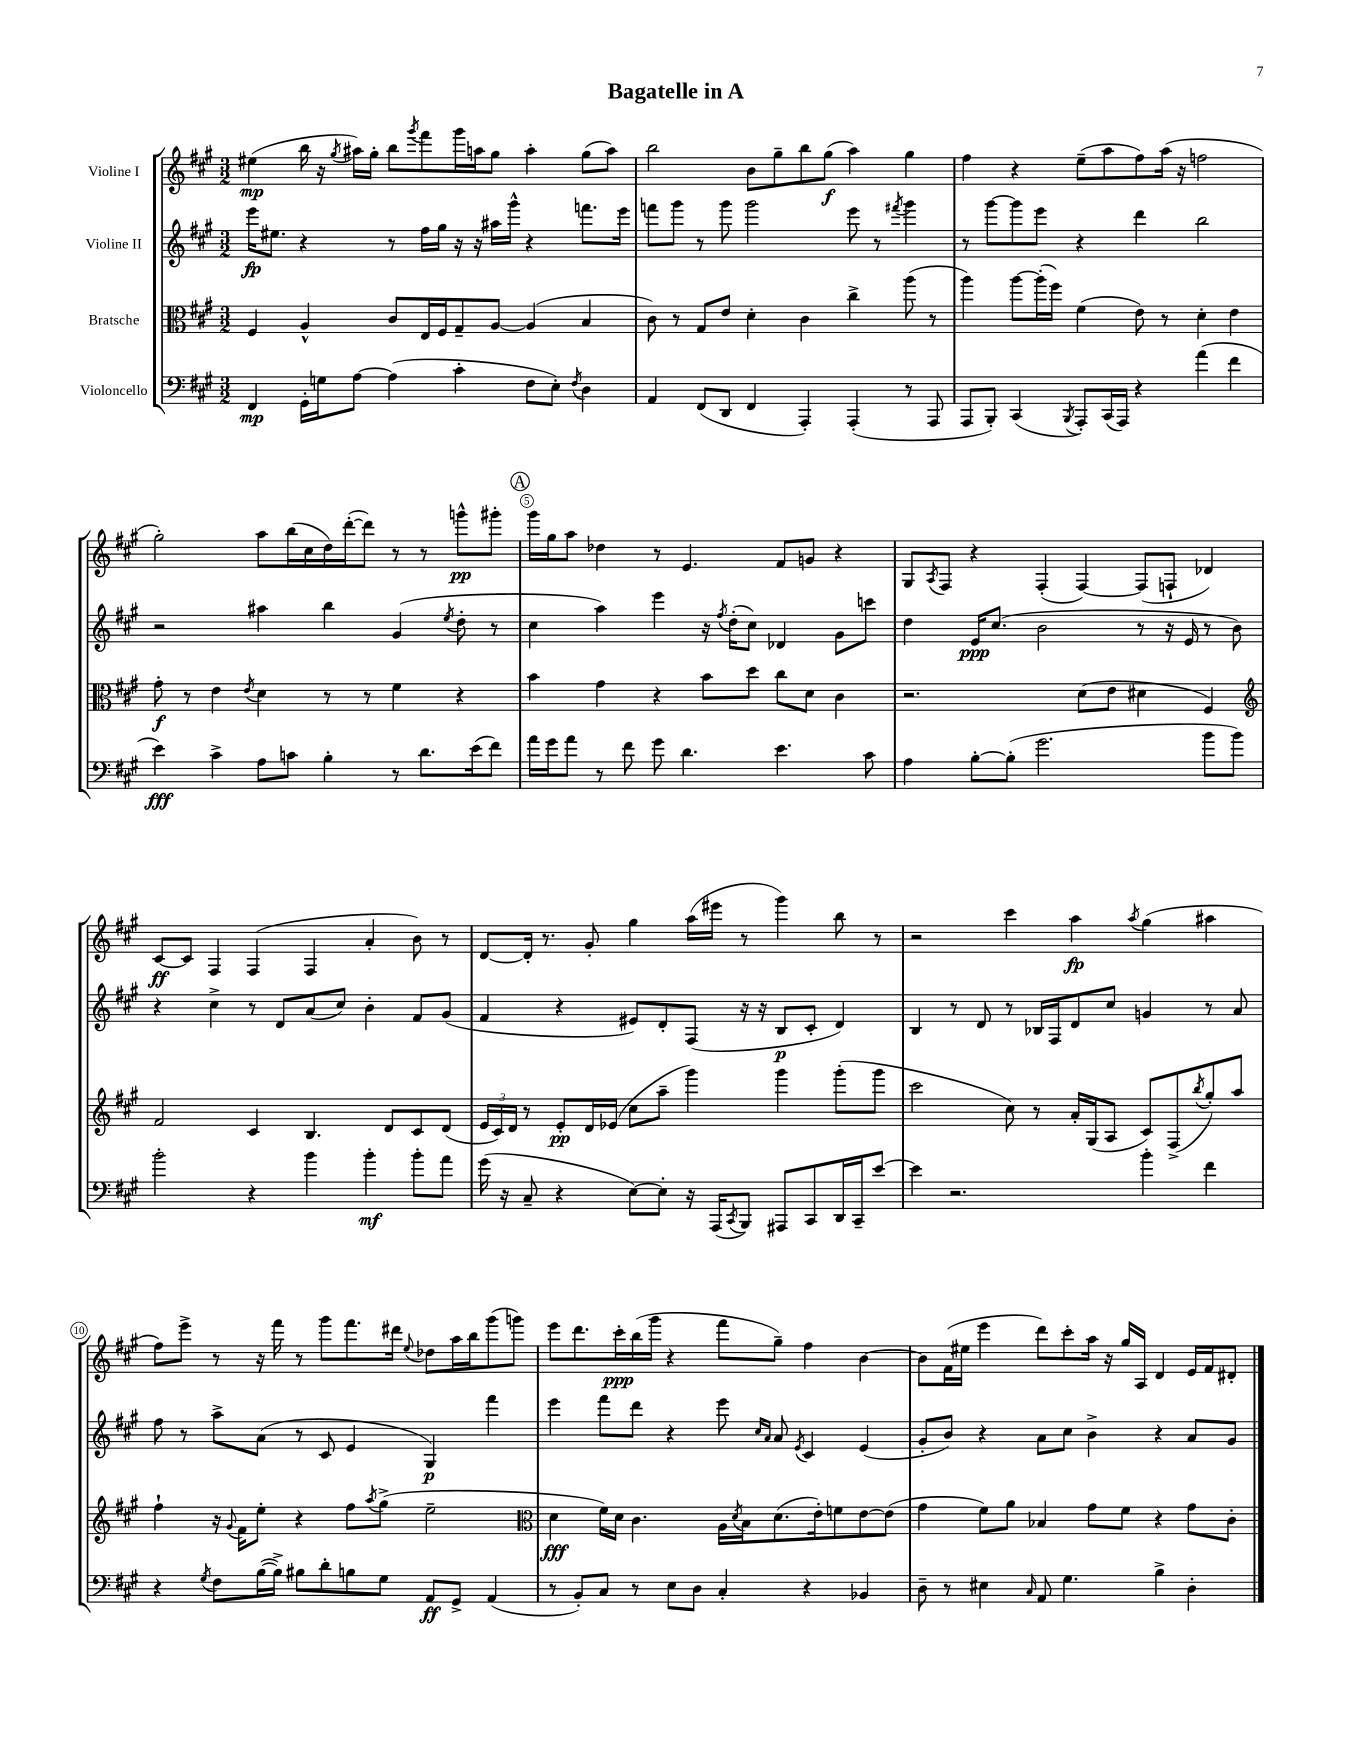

**kern	**dynam	**kern	**dynam	**kern	**dynam	**kern	**dynam
*part4	*part4	*part3	*part3	*part2	*part2	*part1	*part1
*staff4	*staff4	*staff3	*staff3	*staff2	*staff2	*staff1	*staff1
*I"Violoncello	*	*I"Bratsche	*	*I"Violine II	*	*I"Violine I	*
*clefF4	*	*clefC3	*	*clefG2	*	*clefG2	*
*k[f#c#g#]	*	*k[f#c#g#]	*	*k[f#c#g#]	*	*k[f#c#g#]	*
*M3/2	*	*M3/2	*	*M3/2	*	*M3/2	*
=1	=1	=1	=1	=1	=1	=1	=1
4FF#/	mp	4F#/	.	16eee\KL	fp	(4ee#X\	mp
.	.	.	.	8.ee#X\J	.	.	.
16GG#'\LL	.	4A^^/	.	4r	.	16bb\	.
16Gn\J	.	.	.	.	.	16r	.
.	.	.	.	.	.	8qgg#/	.
[8A\J	.	.	.	.	.	16aa#X\LL)	.
.	.	.	.	.	.	16gg#'\JJ	.
(4A\]	.	8c#/L	.	8r	.	8bb\L	.
.	.	.	.	.	.	8qggg#/	.
.	.	16E/L	.	16ff#\LL	.	8fff#\	.
.	.	16F#/J	.	16gg#\JJ	.	.	.
4c#'\	.	8G#~/	.	16r	.	16ggg#\L	.
.	.	.	.	16r	.	16aan\J	.
.	.	[8A/J	.	16aa#X\LL	.	8gg#\J	.
.	.	.	.	16ggg#^^\JJ	.	.	.
8F#\L	.	(4A/]	.	4r	.	4aa'\	.
8E'\J)	.	.	.	.	.	.	.
8qF#/	.	.	.	.	.	.	.
4D\	.	4B/	.	8.fffn\L	.	(8gg#\L	.
.	.	.	.	.	.	8aa\J)	.
.	.	.	.	16eee\Jk	.	.	.
=2	=2	=2	=2	=2	=2	=2	=2
4AA/	.	8c#\)	.	8fffn\L	.	2bb\	.
.	.	8r	.	8ggg#\J	.	.	.
(8FF#/L	.	8G#/L	.	8r	.	.	.
8DD/J	.	8e/J	.	8ggg#\	.	.	.
4FF#/	.	4d'\	.	2ggg#\	.	8b\L	.
.	.	.	.	.	.	8gg#~\	.
4AAA'/)	.	4c#\	.	.	.	8bb\	.
.	.	.	.	.	.	(8gg#\J	f
(4AAA'/	.	4cc#^\	.	8eee\	.	4aa\)	.
.	.	.	.	8r	.	.	.
.	.	.	.	8qfff#X/	.	.	.
8r	.	(8aa\	.	4ggg#\	.	4gg#\	.
8AAA/	.	8r	.	.	.	.	.
=3	=3	=3	=3	=3	=3	=3	=3
8AAA/L	.	4aa\)	.	8r	.	4ff#\	.
8BBB'/J)	.	.	.	[8ggg#\L	.	.	.
(4CC#/	.	[8aa\L	.	8ggg#\]	.	4r	.
.	.	(16aa'\L]	.	8eee\J	.	.	.
.	.	16ff#\JJ)	.	.	.	.	.
8qBBB/	.	.	.	.	.	.	.
8AAA'/L)	.	(4f#\	.	4r	.	(8ee~\L	.
(16CC#/L	.	.	.	.	.	8aa\	.
16AAA/JJ)	.	.	.	.	.	.	.
4r	.	8e\)	.	4ddd\	.	8ff#\)	.
.	.	8r	.	.	.	(16aa\Jk	.
.	.	.	.	.	.	16r	.
(4a\	.	4d'\	.	2bb\	.	2ffn\	.
4f#\	.	4e\	.	.	.	.	.
!!LO:LB:g=z
=4	=4	=4	=4	=4	=4	=4	=4
4e\)	fff	8g#'\	f	2r	.	2gg#'\)	.
.	.	8r	.	.	.	.	.
4c#^\	.	4e\	.	.	.	.	.
.	.	8qe/	.	.	.	.	.
8A\L	.	4d\	.	4aa#X\	.	8aa\L	.
8cn\J	.	.	.	.	.	(16bb\L	.
.	.	.	.	.	.	16cc#\	.
4B'\	.	8r	.	4bb\	.	16dd\)	.
.	.	.	.	.	.	([16ddd'\J	.
.	.	8r	.	.	.	8ddd\J])	.
8r	.	4f#\	.	(4g#/	.	8r	.
8.d\L	.	.	.	.	.	8r	.
.	.	.	.	8qee/	.	.	.
.	.	4r	.	8dd'\	.	8gggn^^\L	pp
(16e\k	.	.	.	.	.	.	.
8f#\J)	.	.	.	8r	.	8ggg#X'\J	.
!!LO:REH:place=s1:t=A
=5	=5	=5	=5	=5	=5	=5	=5
16a\LL	.	4b\	.	4cc#\	.	16ggg#\LL	.
16g#\J	.	.	.	.	.	16gg#\J	.
8a\J	.	.	.	.	.	8aa\J	.
8r	.	4g#\	.	4aa\)	.	4dd-X\	.
8f#\	.	.	.	.	.	.	.
8g#\	.	4r	.	4eee\	.	8r	.
4.d\	.	.	.	.	.	4.e/	.
.	.	8b\L	.	16r	.	.	.
.	.	.	.	8qff#/	.	.	.
.	.	.	.	(16dd'\KL	.	.	.
.	.	8dd\J	.	8cc#\J)	.	.	.
4.e\	.	8cc#\L	.	4d-X/	.	8f#/L	.
.	.	8d\J	.	.	.	8gn/J	.
.	.	4c#\	.	8g#\L	.	4r	.
8c#\	.	.	.	8cccn\J	.	.	.
=6	=6	=6	=6	=6	=6	=6	=6
4A\	.	2.r	.	4dd\	.	8G#/L	.
.	.	.	.	.	.	8qA/	.
.	.	.	.	.	.	8F#/J	.
[8B'\L	.	.	.	16e/KL	ppp	4r	.
.	.	.	.	(8.cc#/J	.	.	.
(8B'\J]	.	.	.	.	.	.	.
2.g#\	.	.	.	2b\	.	(4F#'/	.
.	.	(8d\L	.	.	.	[4F#/)	.
.	.	8e\J	.	.	.	.	.
.	.	4d#X\	.	8r	.	(8F#/L]	.
.	.	.	.	16r	.	8Fn`/J	.
.	.	.	.	16e/	.	.	.
8b\L	.	4F#/)	.	8r	.	4d-X/)	.
8b\J)	.	.	.	8b\)	.	.	.
!!LO:LB:g=z
=7	=7	=7	=7	=7	=7	=7	=7
*	*	*clefG2	*	*	*	*	*
2b'\	.	2f#/	.	4r	.	[8c#/L	ff
.	.	.	.	.	.	8c#/J]	.
.	.	.	.	4cc#^\	.	4F#/	.
4r	.	4c#/	.	8r	.	(4F#/	.
.	.	.	.	8d/L	.	.	.
4b\	.	4.B/	.	(8a/	.	4F#/	.
.	.	.	.	8cc#/J)	.	.	.
4b'\	mf	.	.	4b'\	.	4a'/	.
.	.	8d/L	.	.	.	.	.
8b'\L	.	8c#/	.	8f#/L	.	8b\)	.
8a\J	.	(8d/J	.	(8g#/J	.	8r	.
=8	=8	=8	=8	=8	=8	=8	=8
(16g#\	.	24e/LL	.	4f#/	.	[8d/L	.
.	.	24c#/)	.	.	.	.	.
16r	.	.	.	.	.	.	.
.	.	24d/JJ	.	.	.	.	.
8C#~/	.	8r	.	.	.	16d'/Jk]	.
.	.	.	.	.	.	8.r	.
4r	.	8e'/L	pp	4r	.	.	.
.	.	16d/L	.	.	.	8g#'/	.
.	.	(16e-X/JJ	.	.	.	.	.
[8E\L)	.	8cc#\L	.	8e#X/L)	.	4gg#\	.
8E'\J]	.	8aa~\J	.	8d'/	.	.	.
16r	.	4ggg#\)	.	(8F#/J	.	(16aa\LL	.
(16AAA/KL	.	.	.	.	.	16eee#X\JJ	.
8qCC#/	.	.	.	.	.	.	.
8BBB/J)	.	.	.	16r	.	8r	.
.	.	.	.	16r	.	.	.
8AAA#X/L	.	4ggg#\	.	8B/L	p	4ggg#\)	.
8CC#/	.	.	.	8c#'/J	.	.	.
16DD/L	.	(8ggg#'\L	.	4d/)	.	8bb\	.
16CC#~/J	.	.	.	.	.	.	.
[8e/J	.	8ggg#\J	.	.	.	8r	.
=9	=9	=9	=9	=9	=9	=9	=9
4e\]	.	2ccc#\	.	4B/	.	2r	.
2.r	.	.	.	8r	.	.	.
.	.	.	.	8d/	.	.	.
.	.	8cc#\)	.	8r	.	4ccc#\	.
.	.	8r	.	16B-X/LL	.	.	.
.	.	.	.	16F#/J	.	.	.
.	.	16a'/LL	.	8d/	.	4aa\	fp
.	.	(16G#/J	.	.	.	.	.
.	.	8A/J	.	8cc#/J	.	.	.
.	.	.	.	.	.	8qaa/	.
4b'\	.	8c#/L)	.	4gn/	.	(4gg#\	.
.	.	(8F#^/	.	.	.	.	.
.	.	8qbb/	.	.	.	.	.
4f#\	.	8gg#'/)	.	8r	.	4aa#X\	.
.	.	8aa/J	.	8a/	.	.	.
!!LO:LB:g=z
=10	=10	=10	=10	=10	=10	=10	=10
4r	.	4ff#`\	.	8ff#\	.	8ff#\L)	.
.	.	.	.	8r	.	8eee^\J	.
8qG#/	.	.	.	.	.	.	.
8F#\L	.	16r	.	8aa^\L	.	8r	.
.	.	8qqg#/	.	.	.	.	.
.	.	16f#\KL	.	.	.	.	.
([16B\L	.	8ee'\J	.	(8a\J	.	16r	.
16B^\JJ])	.	.	.	.	.	16fff#\	.
8B#X\L	.	4r	.	8r	.	8r	.
8d'\	.	.	.	8c#/	.	8ggg#\L	.
8Bn\	.	8ff#\L	.	4e/	.	8.fff#\	.
.	.	8qaa/	.	.	.	.	.
8G#\J	.	(8gg#^\J	.	.	.	.	.
.	.	.	.	.	.	16ddd#X\Jk	.
.	.	.	.	.	.	8qqee/	.
8AA/L	ff	2ee~\	.	4G#/)	p	8dd-X\L	.
8GG#^/J	.	.	.	.	.	16aa\L	.
.	.	.	.	.	.	16bb\J	.
(4AA/	.	.	.	4fff#\	.	(8ggg#\	.
.	.	.	.	.	.	8gggn\J)	.
=11	=11	=11	=11	=11	=11	=11	=11
*	*	*clefC3	*	*	*	*	*
8r	.	4d\	fff	4eee\	.	8eee\L	.
8BB'/L)	.	.	.	.	.	8.ddd\	.
8C#/J	.	16f#\LL)	.	8fff#\L	.	.	.
.	.	16d\JJ	.	.	.	16ccc#'\L	ppp
8r	.	4.c#\	.	8ddd\J	.	(16bb\	.
.	.	.	.	.	.	16ggg#\JJ	.
8E\L	.	.	.	4r	.	4r	.
8D\J	.	.	.	.	.	.	.
4C#'/	.	16A\LL	.	8eee\	.	8fff#\L	.
.	.	8qd/	.	.	.	.	.
.	.	16B\J	.	.	.	.	.
.	.	.	.	16qqcc#/LL	.	.	.
.	.	.	.	16qqa/JJ	.	.	.
.	.	(8.d\	.	8a/	.	8gg#~\J)	.
.	.	.	.	8qe/	.	.	.
4r	.	.	.	4c#/	.	4ff#\	.
.	.	16e'\k)	.	.	.	.	.
.	.	8fn\	.	.	.	.	.
4BB-X/	.	[8e\	.	(4e/	.	[4b\	.
.	.	(8e\J]	.	.	.	.	.
=12	=12	=12	=12	=12	=12	=12	=12
8D~\	.	4g#\	.	8g#'/L	.	8b\L]	.
8r	.	.	.	8b/J)	.	(16f#\L	.
.	.	.	.	.	.	16ee#X\JJ	.
4E#X\	.	8f#\L)	.	4r	.	4eee\	.
.	.	8a\J	.	.	.	.	.
16qqC#/	.	.	.	.	.	.	.
8AA/	.	4B-X/	.	8a\L	.	8ddd\L)	.
4.G#\	.	.	.	8cc#\J	.	8ccc#'\	.
.	.	8g#\L	.	4b^\	.	16aa\Jk	.
.	.	.	.	.	.	16r	.
.	.	8f#\J	.	.	.	16gg#/LL	.
.	.	.	.	.	.	16A/JJ	.
4B^\	.	4r	.	4r	.	4d/	.
4D'\	.	8g#\L	.	8a/L	.	16e/LL	.
.	.	.	.	.	.	16f#/J	.
.	.	8c#'\J	.	8g#/J	.	8d#X'/J	.
==	==	==	==	==	==	==	==
*-	*-	*-	*-	*-	*-	*-	*-
